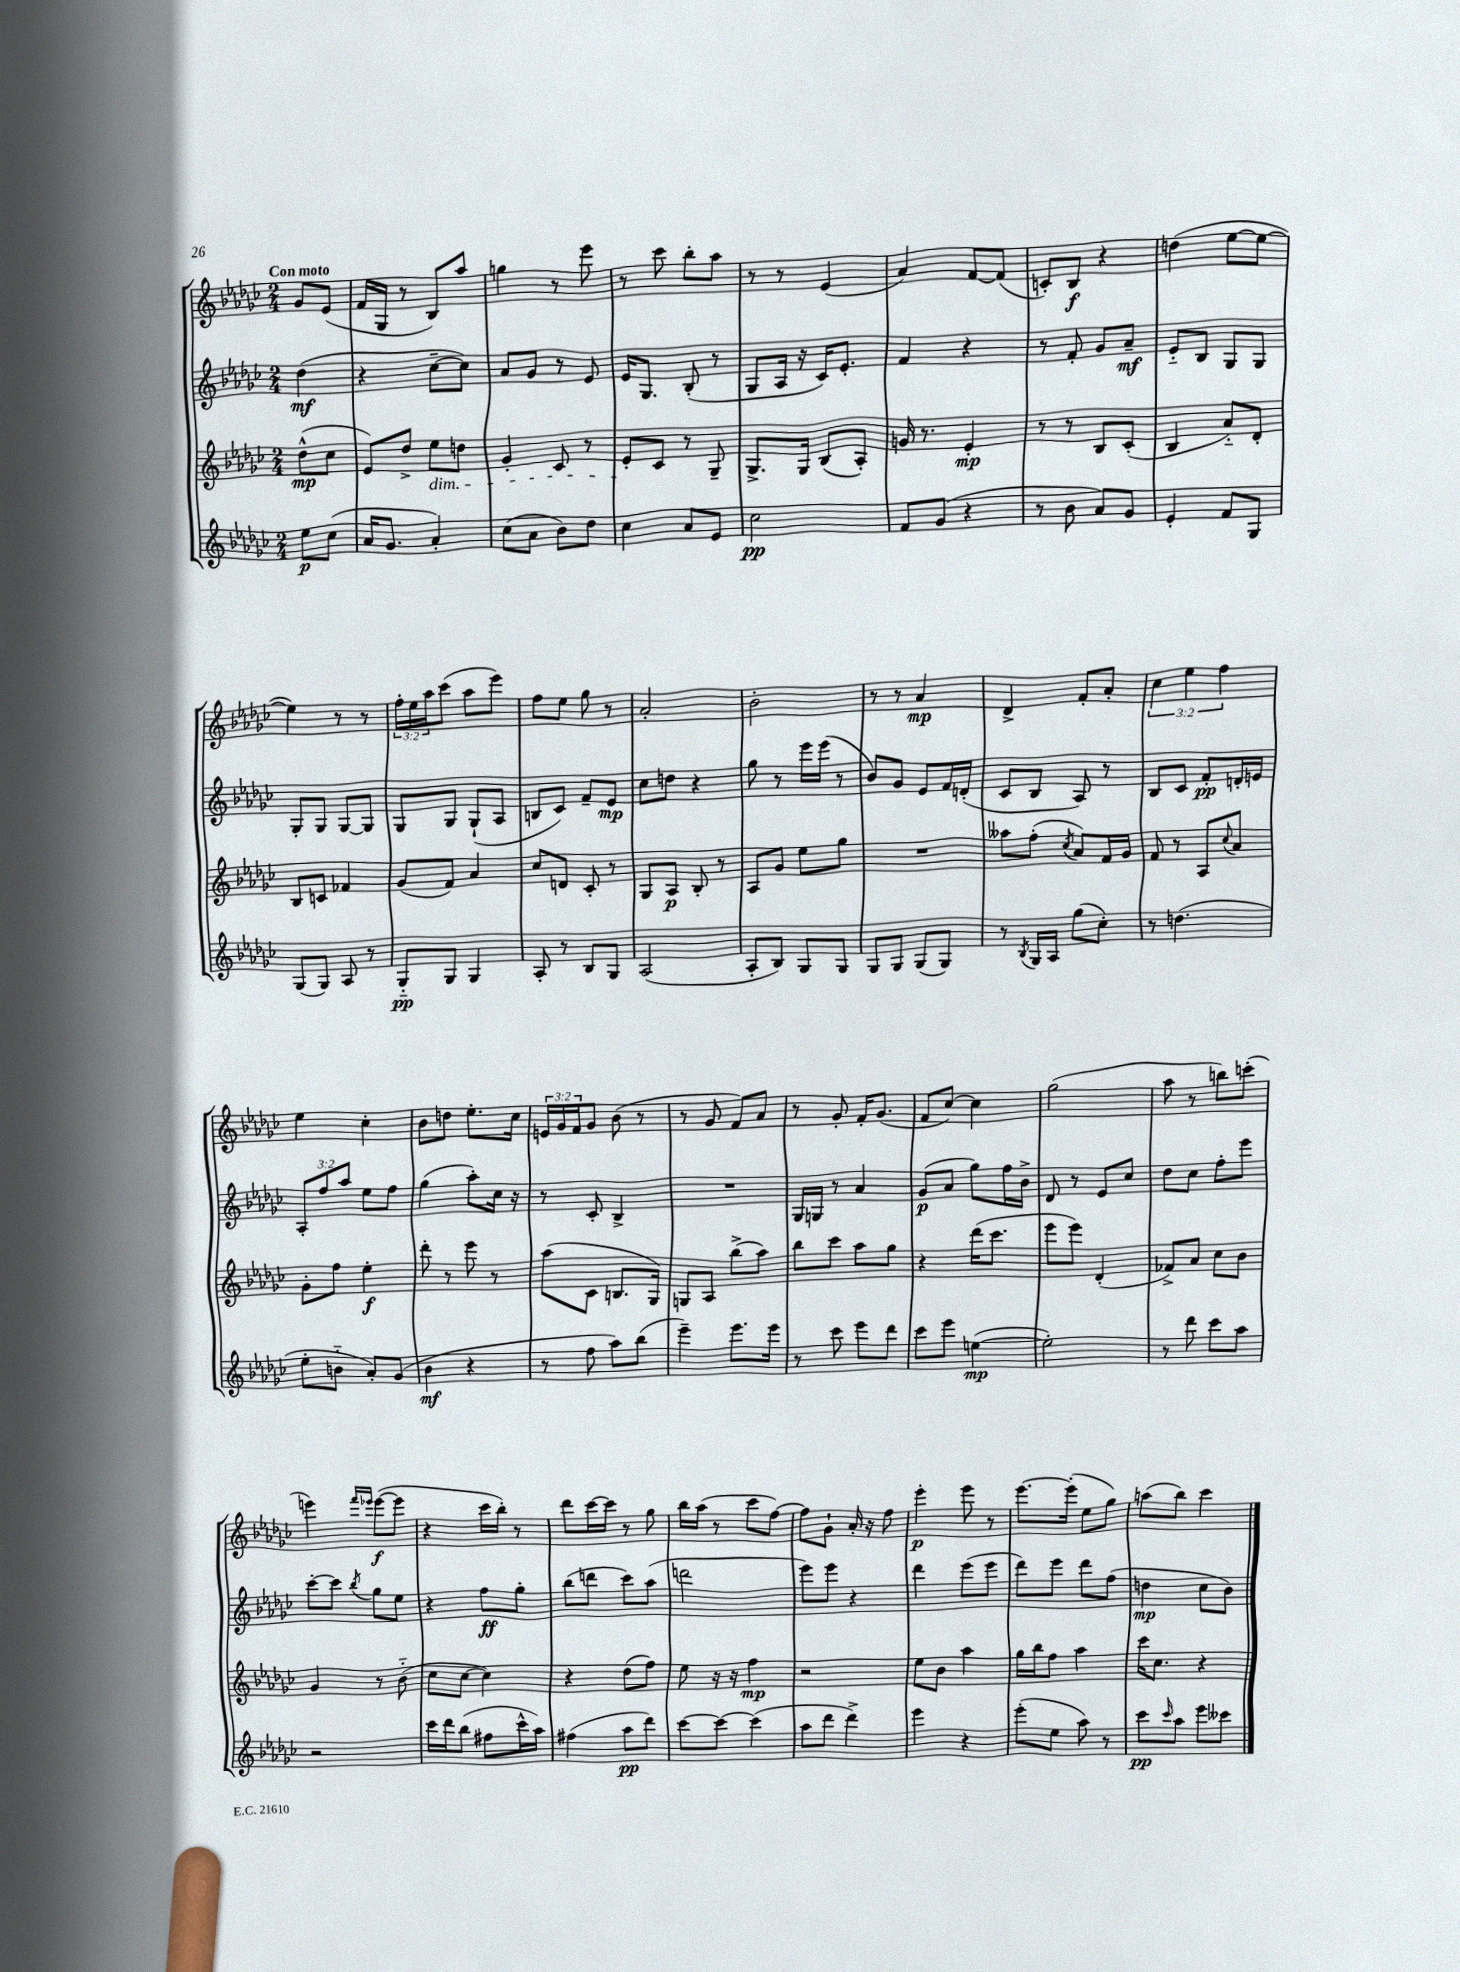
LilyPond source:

<<
\new StaffGroup <<
\new Staff = "s0" {
    \clef treble \key ges \major \numericTimeSignature \time 2/4 \override Staff.TupletNumber.text = #tuplet-number::calc-fraction-text \partial 4 \tempo "Con moto"
    ges'8 ees'8( |
    f'16 ges16 r8 bes8) aes''8 |
    g''4 r8 ees'''8 |
    r8 ces'''8 bes''8-. aes''8 |
    r8 r8 ees'4( |
    aes'4) f'8~ f'8( |
    c'8-.) bes8\f r4 |
    d''4( ees''8~ ees''8~ |
    ees''4) r8 r8 |
    \tuplet 3/2 { f''16-. ees''16 aes''16 } ces'''8( aes''8 ees'''8) |
    f''8 ees''8 ges''8 r8 |
    aes'2-. |
    bes'2-. |
    r8 r8 aes'4\mp |
    des'4-> f'8-. aes'8-. |
    \tuplet 3/2 { ces''4 ees''4 f''4 } |
    ees''4 ces''4-. |
    bes'8 d''8 ees''8.-. ces''16 |
    \tuplet 3/2 { e'16 ges'16 f'16 } ges'8 bes'8( r8 |
    r8 ges'8 f'8) aes'8 |
    r8 ges'8-. f'16-. ges'8.( |
    f'8 ces''8~) ces''4 |
    ges''2( |
    aes''8 r8 b''8) c'''8-.( |
    e'''4) \grace { f'''16 ees'''16 } ees'''8~\f( ees'''8 |
    r4 ces'''16 bes''16-.) r8 |
    des'''8 ces'''16~ ces'''16 r8 ges''8 |
    bes''16 aes''16( r8 ces'''8 f''8~) |
    f''8 ges'8-! aes'16-. r16 f''8 |
    ees'''4-.\p ees'''8 r8 |
    ees'''8.~ ees'''16-.( ees''8 ges''8) |
    a''8( bes''8) ces'''4 \bar "|." |
}
\new Staff = "s1" {
    \clef treble \key ges \major \numericTimeSignature \time 2/4 \override Staff.TupletNumber.text = #tuplet-number::calc-fraction-text \partial 4
    des''4\mf( |
    r4 ces''8~-- ces''8) |
    aes'8 ges'8 r8 ees'8 |
    ees'16 ges8. bes8-.( r8 |
    ges8 aes16 r16 ces'16) ees'8.-. |
    f'4 r4 |
    r8 f'8-. ges'8 aes'8--\mf |
    ees'8-_ bes8 ges8 ges8 |
    ges8-. ges8 ges8~ ges8 |
    ges8 ges8 ges8-!( aes8 |
    b8 ces'8) f'8-- ees'8\mp |
    ces''8 d''8 r4 |
    ges''8 r8 ees'''16 ees'''16( r8 |
    bes'8) ges'8 ees'8 f'16 d'16-.( |
    ces'8 bes8 aes8) r8 |
    bes8 ces'8 f'8-.\pp d'16-. e'16 |
    \tuplet 3/2 { aes8-. f''8 aes''8 } ees''8 f''8 |
    ges''4( aes''8-.) ces''16 r16 |
    r8 ces'8-. bes4-> |
    R2 |
    ges16 g16 r8 aes'4 |
    ges'8\p( aes'8 ges''8) f''16 bes'16-> |
    des'8 r8 ees'8 ces''8 |
    des''8 ces''8 f''8-. ees'''8 |
    ces'''8~-. ces'''8 \acciaccatura { bes''8 } ges''8 ees''8 |
    r4 f''8\ff ges''8-. |
    bes''8( d'''8 ces'''8) aes''8( |
    d'''2 |
    ees'''8) ees'''8 r4 |
    des'''4 ees'''8( ees'''8 |
    des'''8) ees'''8 des'''8 f''8( |
    d''4\mp ces''8 bes'8) \bar "|." |
}
\new Staff = "s2" {
    \clef treble \key ges \major \numericTimeSignature \time 2/4 \partial 4
    des''8-^\mp( ces''8 |
    ees'8) des''8-> ees''8\dim d''8 |
    ges'4-. ces'8 r8 |
    ees'8-.\! ces'8 r8 ges8-- |
    ges8.-> ges16 bes8( aes8-.) |
    g'16 r8. ees'4-.\mp |
    r8 r8 bes8 ces'8-.( |
    bes4 aes'8-_) des'8-. |
    bes8 c'8 fes'4 |
    ges'8( f'8) aes'4 |
    ces''8 d'8 ces'8-. r8 |
    ges8 aes8\p bes8-. r8 |
    aes8 ges'8 ees''8 ges''8 |
    R2 |
    aeses''8 f''8-.( \acciaccatura { ces''8 } aes'8) f'16 ges'16 |
    f'8 r8 aes8 \appoggiatura { ces''8 } aes'8 |
    ges'8-. f''8 ees''4-.\f |
    des'''8-. r8 ees'''8 r8 |
    aes''8( ces'8 b8. ges16) |
    g8 aes8 bes''8->( aes''8) |
    bes''8 ces'''8 aes''8 ges''8 |
    r4 des'''16( ces'''8. |
    ees'''8 ees'''8) des'4-.( |
    fes'8->) aes'8 ces''8 bes'8 |
    ges'4 r8 bes'8-_( |
    ces''8 ces''8~ ces''4) |
    r4 des''8( f''8) |
    ees''8 r16 r16 f''4\mp |
    r2 |
    ees''8 bes'8 aes''4 |
    ges''16 bes''16 f''8 aes''4 |
    ces'''16 ces''8. r4 \bar "|." |
}
\new Staff = "s3" {
    \clef treble \key ges \major \numericTimeSignature \time 2/4 \partial 4
    ees''8\p ces''8( |
    aes'16 ges'8. aes'4-.) |
    ces''8( aes'8 bes'8) des''8 |
    ces''4 aes'8 ees'8 |
    ces''2\pp |
    f'8 ges'8( r4 |
    r8 bes'8 aes'8) ges'8 |
    ees'4-. f'8 ges8 |
    ges8( ges8) aes8 r8 |
    ges8-_\pp ges8 ges4 |
    aes8-. r8 bes8 ges8 |
    aes2( |
    aes8-. bes8) ges8 ges8 |
    ges8 ges8 ges8( ges8) |
    r8 \acciaccatura { bes8 } ges16 aes16 ges''8( ces''8-.) |
    r8 d''4.( |
    ees''8-. b'8-_ aes'8-.) ges'8( |
    bes'4\mf r4 |
    r8 f''8 aes''8) bes''8( |
    ees'''4--) ees'''8. ees'''16 |
    r8 ces'''8 ees'''8 des'''8 |
    ces'''8 ees'''8 e''4~\mp( |
    e''2-.) |
    r8 des'''8 ces'''8 aes''8 |
    r2 |
    ces'''16 des'''16 bes''8( fis''8 ces'''16-^ aes''16) |
    fis''4( aes''8\pp des'''8) |
    ces'''8~ ces'''8~ ces'''4( |
    aes''8 des'''8 des'''4->) |
    ees'''4 r4 |
    ees'''8-.( ees''8 aes''8) r8 |
    ces'''8\pp \grace { ces'''16 } aes''8 ees'''8 ceses'''8 \bar "|." |
}
>>
>>
\layout { \context { \Score \remove "Bar_number_engraver" } }
